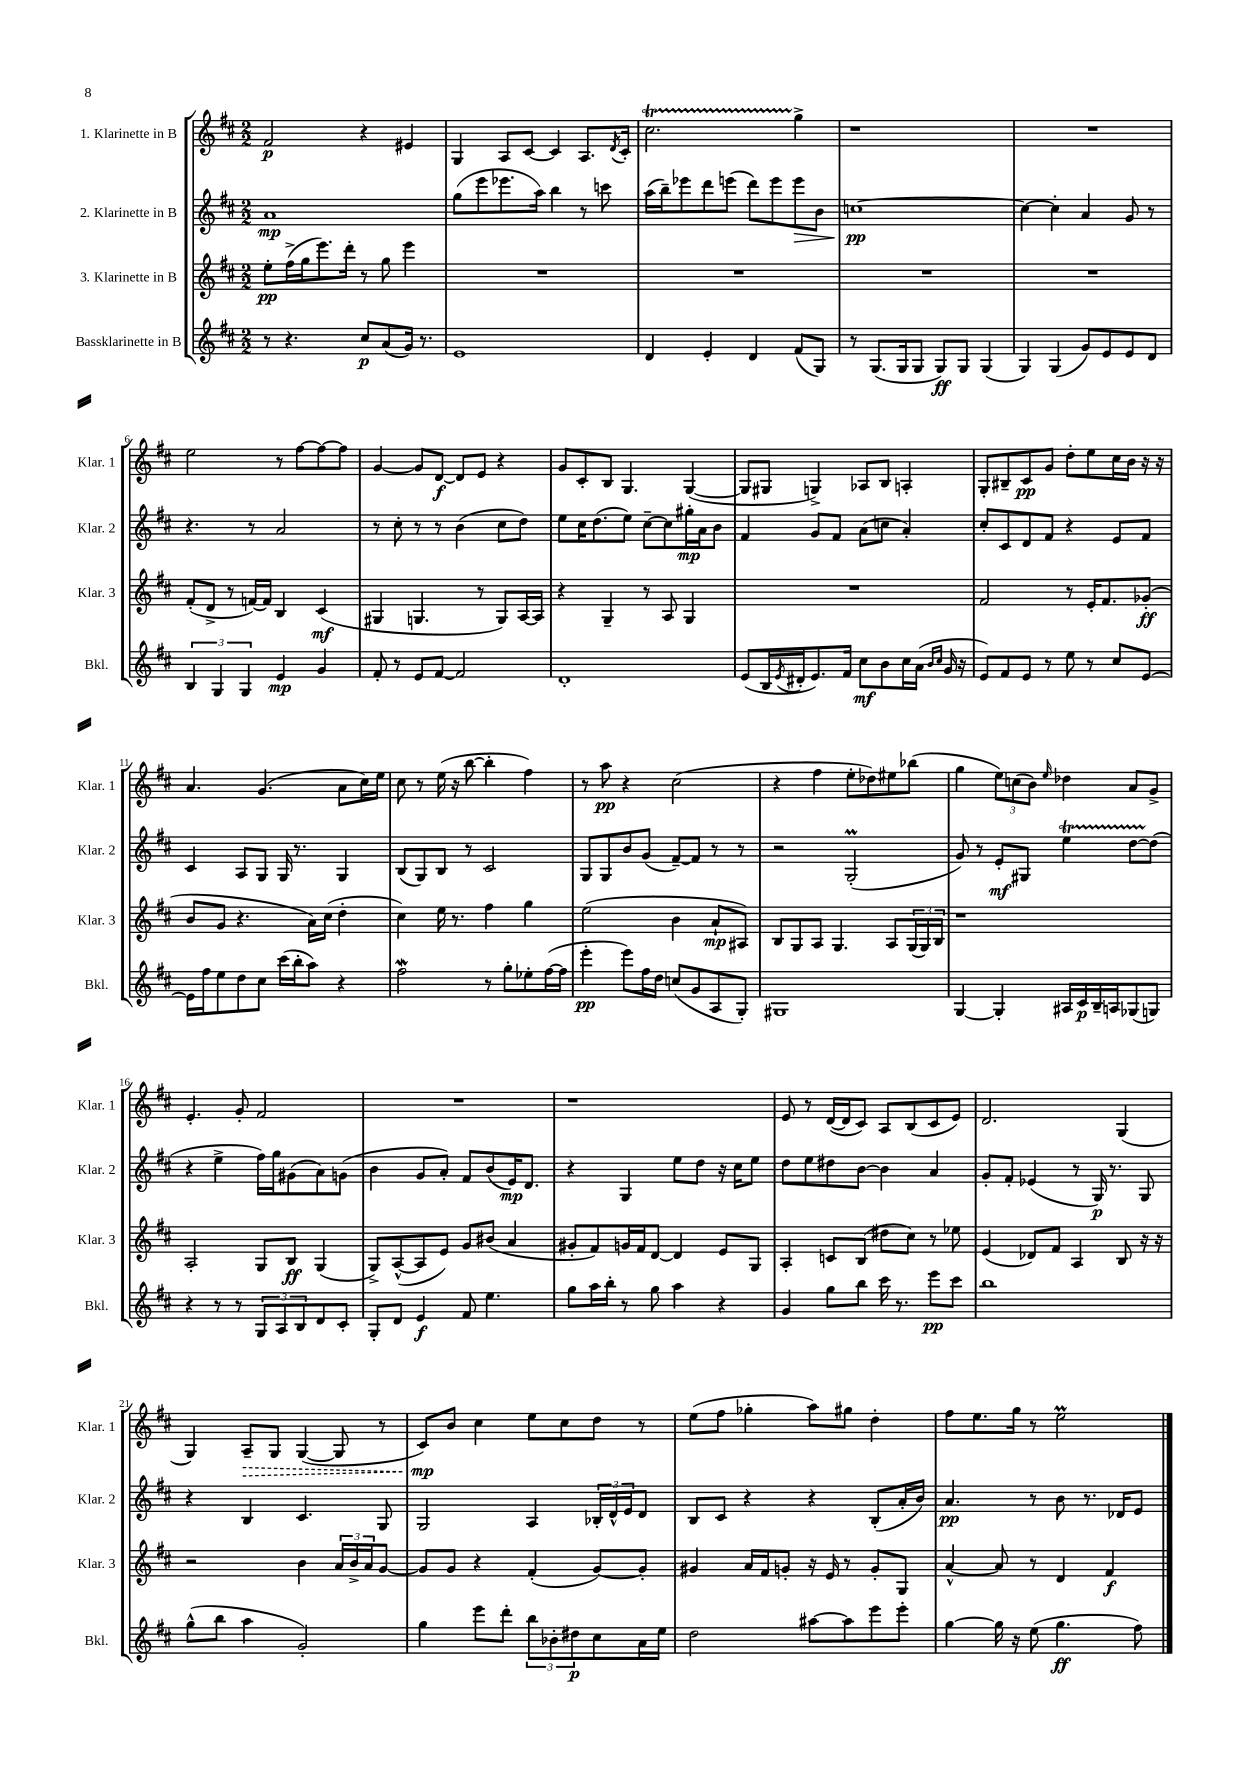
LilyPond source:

<<
\new StaffGroup <<
\new Staff = "s0" \with { instrumentName = "1. Klarinette in B" shortInstrumentName = "Klar. 1" } {
    \clef treble \key d \major \numericTimeSignature \time 2/2
    fis'2\p r4 eis'4 |
    g4 a8 cis'8~ cis'4 a8. \acciaccatura { d'8 } cis'16-. |
    cis''2.\startTrillSpan g''4->\stopTrillSpan |
    r1 |
    R1 |
    e''2 r8 fis''8~ fis''8~ fis''8 |
    g'4~ g'8 d'8~\f d'8 e'8 r4 |
    g'8 cis'8-. b8 g4. g4~( |
    g8 gis8 g4->) aes8 b8 a4-. |
    g8-. bis8-- cis'8\pp g'8 d''8-. e''8 cis''16 b'16 r16 r16 |
    a'4. g'4.( a'8 cis''16) e''16 |
    cis''8 r8 e''16( r16 b''8~ b''4-. fis''4) |
    r8 a''8\pp r4 cis''2( |
    r4 fis''4 e''8-. des''8) eis''8 bes''8( |
    g''4 \tuplet 3/2 { e''8) c''8( b'8) } \grace { e''16 } des''4 a'8 g'8-> |
    e'4.-. g'8-. fis'2 |
    R1 |
    r1 |
    e'8 r8 d'16~( d'16 cis'8) a8 b8( cis'8 e'8) |
    d'2. g4( |
    g4) \once \override Hairpin.style = #'dashed-line a8--\> g8 g4~( g8 r8 |
    cis'8\mp\!) b'8 cis''4 e''8 cis''8 d''8 r8 |
    e''8( fis''8 ges''4-. a''8) gis''8 d''4-. |
    fis''8 e''8. g''16 r8 e''2\prall \bar "|." |
}
\new Staff = "s1" \with { instrumentName = "2. Klarinette in B" shortInstrumentName = "Klar. 2" } {
    \clef treble \key d \major \numericTimeSignature \time 2/2
    a'1\mp |
    g''8( e'''8 ees'''8. a''16) b''4 r8 c'''8 |
    a''16( b''16--) ees'''8 d'''8 e'''8( d'''8) e'''8 e'''8\> b'8 |
    c''1~\pp\! |
    c''4~ c''4-. a'4 g'8 r8 |
    r4. r8 a'2 |
    r8 cis''8-. r8 r8 b'4( cis''8 d''8) |
    e''8 cis''16 d''8.( e''8) cis''8~-- cis''8 gis''16-.\mp a'16 b'8 |
    fis'4 g'8 fis'8 a'8( c''8 a'4-.) |
    cis''8-. cis'8 d'8 fis'8 r4 e'8 fis'8 |
    cis'4 a8 g8 g16 r8. g4 |
    b8( g8) b8 r8 cis'2 |
    g8 g8 b'8 g'8( fis'8~--) fis'8 r8 r8 |
    r2 g2-.\prall( |
    g'8) r8 e'8-.\mf gis8 e''4\startTrillSpan d''8~ d''8\stopTrillSpan( |
    r4 e''4-> fis''16) g''16 gis'8( a'8) g'8( |
    b'4 g'8 a'8-.) fis'8 b'8( e'16\mp) d'8. |
    r4 g4 e''8 d''8 r16 cis''16 e''8 |
    d''8 e''8 dis''8 b'8~ b'4 a'4 |
    g'8-. fis'8-. ees'4( r8 g16\p) r8. g8 |
    r4 b4 cis'4. g8 |
    g2 a4 \tuplet 3/2 { bes16-. d'16-^ e'16 } d'8 |
    b8 cis'8 r4 r4 b8-.( a'16-. b'16) |
    a'4.\pp r8 b'8 r8. des'16 e'8 \bar "|." |
}
\new Staff = "s2" \with { instrumentName = "3. Klarinette in B" shortInstrumentName = "Klar. 3" } {
    \clef treble \key d \major \numericTimeSignature \time 2/2
    e''8-.\pp fis''16->( g''16 e'''8.) d'''16-. r8 g''8 e'''4 |
    R1 |
    R1 |
    R1 |
    R1 |
    fis'8-.( d'8-> r8 f'16~) f'16 b4 cis'4\mf( |
    gis4 g4. r8 g8) a16~ a16 |
    r4 g4-- r8 a8 g4 |
    R1 |
    fis'2 r8 e'16-. fis'8. ges'8-.\ff( |
    b'8 g'8 r4. a'16) cis''16( d''4-. |
    cis''4) e''16 r8. fis''4 g''4 |
    e''2( b'4 a'8-!\mp ais8) |
    b8 g8 a8 g4. a8 \tuplet 3/2 { g16( g16) b16 } |
    r1 |
    a2-. g8 b8\ff g4( |
    g8->) a8~-^( a8 e'8) g'8 bis'8( a'4 |
    gis'8-. fis'8) g'16 fis'16 d'8~ d'4 e'8 g8 |
    a4-. c'8 b8( dis''8 cis''8) r8 ees''8 |
    e'4( des'8) fis'8 a4 b8 r16 r16 |
    r2 b'4 \tuplet 3/2 { a'16 b'16-> a'16 } g'8~ |
    g'8 g'8 r4 fis'4-.( g'8~) g'8-. |
    gis'4 a'16 fis'16 g'8-. r16 e'16 r8 g'8-. g8 |
    a'4~-^ a'8 r8 d'4 fis'4\f \bar "|." |
}
\new Staff = "s3" \with { instrumentName = "Bassklarinette in B" shortInstrumentName = "Bkl." } {
    \clef treble \key d \major \numericTimeSignature \time 2/2
    r8 r4. cis''8\p a'8( g'16) r8. |
    e'1 |
    d'4 e'4-. d'4 fis'8( g8) |
    r8 g8.( g16 g8 g8\ff) g8 g4( |
    g4) g4( g'8) e'8 e'8 d'8 |
    \tuplet 3/2 { b4 g4 g4 } e'4\mp g'4 |
    fis'8-. r8 e'8 fis'8~ fis'2 |
    d'1-. |
    e'8( b16 \acciaccatura { e'8 } dis'16-. e'8.) fis'16 cis''8\mf b'8 cis''16 a'16( \grace { b'16 cis''16 } g'16 r16 |
    e'8) fis'8 e'8 r8 e''8 r8 cis''8 e'8~ |
    e'16 fis''16 e''8 d''8 cis''8 cis'''16( b''16-. a''8) r4 |
    fis''2\mordent r8 g''8-. ees''8-. fis''16~( fis''16 |
    e'''4-.\pp e'''8) fis''16 d''16 c''8( g'8 a8 g8-.) |
    gis1 |
    g4~ g4-. ais16 cis'16\p b16-- a16 ges8( g8) |
    r4 r8 r8 \tuplet 3/2 { g8 a8 b8 } d'8 cis'8-. |
    g8-. d'8 e'4\f fis'8 e''4. |
    g''8 a''16 b''16-. r8 g''8 a''4 r4 |
    g'4 g''8 b''8 cis'''16 r8. e'''8\pp cis'''8 |
    b''1 |
    g''8-^( b''8 a''4 g'2-.) |
    g''4 e'''8 d'''8-. \tuplet 3/2 { b''8 bes'8-. dis''8\p } cis''8 a'16 e''16 |
    d''2 ais''8~ ais''8 e'''8 e'''8-. |
    g''4~ g''16 r16 e''8( g''4.\ff fis''8) \bar "|." |
}
>>
>>
